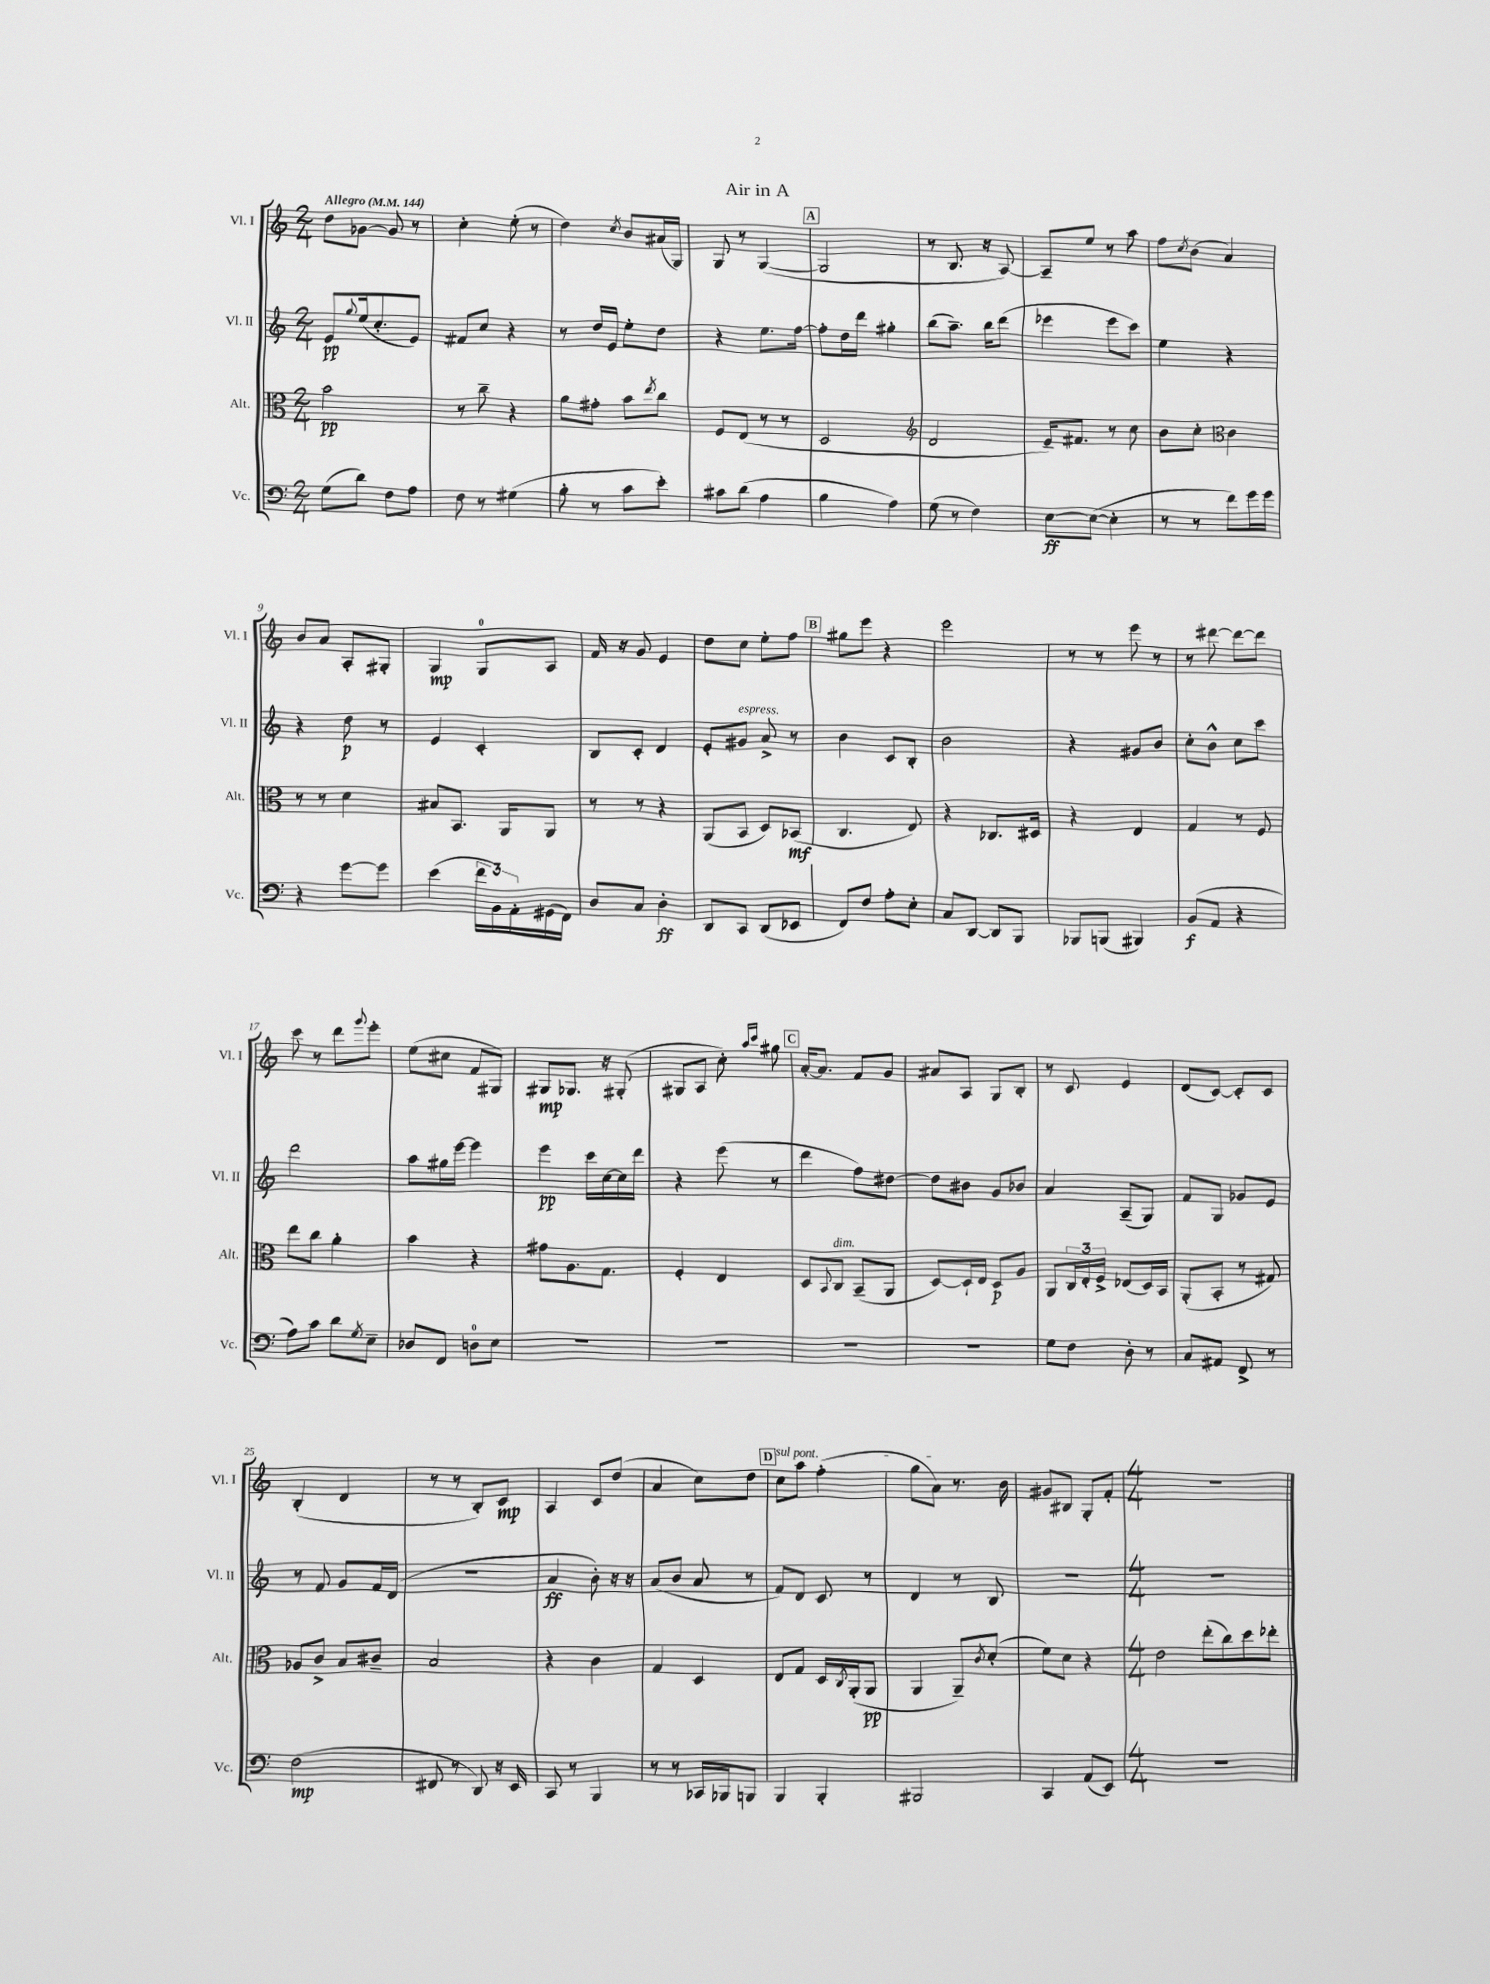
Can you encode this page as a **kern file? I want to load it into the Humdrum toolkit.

**kern	**dynam	**kern	**dynam	**kern	**dynam	**kern	**dynam
*part4	*part4	*part3	*part3	*part2	*part2	*part1	*part1
*staff4	*staff4	*staff3	*staff3	*staff2	*staff2	*staff1	*staff1
*I"Vc.	*	*I"Alt.	*	*I"Vl. II	*	*I"Vl. I	*
*I'Vc.	*	*I'Alt.	*	*I'Vl. II	*	*I'Vl. I	*
*clefF4	*	*clefC3	*	*clefG2	*	*clefG2	*
*k[]	*	*k[]	*	*k[]	*	*k[]	*
*M2/4	*	*M2/4	*	*M2/4	*	*M2/4	*
*MM144	*	*MM144	*	*MM144	*	*MM144	*
=1	=1	=1	=1	=1	=1	=1	=1
!	!	!	!	!	!	!LO:TX:a:B:t=Allegro	!
(8G\L	.	2b\	pp	8e/L	pp	8dd\L	.
.	.	.	.	8qqgg/	.	.	.
8d\J)	.	.	.	(16ee/k	.	[8g-X\J	.
.	.	.	.	8.cc'/	.	.	.
8F\L	.	.	.	.	.	8g-/]	.
8A\J	.	.	.	8e/J)	.	8r	.
=2	=2	=2	=2	=2	=2	=2	=2
8F\	.	8r	.	8f#X/L	.	4cc'\	.
8r	.	8cc~\	.	8cc/J	.	.	.
(4G#X\	.	4r	.	4r	.	(8ee'\	.
.	.	.	.	.	.	8r	.
=3	=3	=3	=3	=3	=3	=3	=3
8B'\	.	8a\L	.	8r	.	4dd\)	.
8r	.	8g#X'\J	.	16dd/LL	.	.	.
.	.	.	.	16e/JJ	.	.	.
.	.	.	.	.	.	8qcc/	.
8c\L	.	8b\L	.	8ee'\L	.	8b/L	.
.	.	8qee/	.	.	.	.	.
8e'\J)	.	8cc\J	.	8dd\J	.	(16a#X/L	.
.	.	.	.	.	.	16G/JJ)	.
=4	=4	=4	=4	=4	=4	=4	=4
8c#X\L	.	8F/L	.	4r	.	8G/	.
(8d\J	.	(8E/J	.	.	.	8r	.
4A\	.	8r	.	8.ee\L	.	([4G/	.
.	.	8r	.	.	.	.	.
.	.	.	.	[16ff\Jk	.	.	.
!!LO:REH:place=s1:t=A
=5	=5	=5	=5	=5	=5	=5	=5
4B\	.	2D/	.	8ff'\L]	.	2G/]	.
.	.	.	.	16dd\L	.	.	.
.	.	.	.	16ddd\JJ	.	.	.
4A\)	.	.	.	4gg#X'\	.	.	.
=6	=6	=6	=6	=6	=6	=6	=6
*	*	*clefG2	*	*	*	*	*
(8G\	.	2d/	.	(8bb\L	.	8r	.
8r	.	.	.	8.aa~\J)	.	8.B/	.
4F\)	.	.	.	.	.	.	.
.	.	.	.	16bb\KL	.	16r	.
.	.	.	.	(8ddd\J	.	[8A/)	.
=7	=7	=7	=7	=7	=7	=7	=7
[8E\L	ff	16e~/KL)	.	4eee-X\	.	8A~/L]	.
.	.	8.f#X/J	.	.	.	.	.
(8E\J_	.	.	.	.	.	8ee/J	.
4E'\]	.	8r	.	8eee-\L	.	8r	.
.	.	8cc\	.	8ccc\J)	.	8aa\	.
=8	=8	=8	=8	=8	=8	=8	=8
8r	.	8b\L	.	4ee\	.	8ff\L	.
.	.	.	.	.	.	8qcc/	.
8r	.	8cc'\J	.	.	.	(8b\J	.
*	*	*clefC3	*	*	*	*	*
8f\L)	.	4c\	.	4r	.	4a/)	.
16g\L	.	.	.	.	.	.	.
16g\JJ	.	.	.	.	.	.	.
!!LO:LB:g=z
=9	=9	=9	=9	=9	=9	=9	=9
4r	.	8r	.	4r	.	8b/L	.
.	.	8r	.	.	.	8a/J	.
[8g\L	.	4d\	.	8dd\	p	8A'/L	.
8g\J]	.	.	.	8r	.	8G#X'/J	.
=10	=10	=10	=10	=10	=10	=10	=10
(4e\	.	8B#X/L	.	4e/	.	4G/	mp
.	.	8.BB/J	.	.	.	.	.
24f\LL	.	.	.	4c'/	.	8G/L	.
24BB\)	.	.	.	.	.	.	.
.	.	16AA/KL	.	.	.	.	.
24AA'\	.	.	.	.	.	.	.
(16GG#X\	.	8AA/J	.	.	.	8A/J	.
16FF\JJ)	.	.	.	.	.	.	.
=11	=11	=11	=11	=11	=11	=11	=11
8D/L	.	8r	.	8B/L	.	16f/	.
.	.	.	.	.	.	16r	.
8C/J	.	8r	.	8c'/J	.	8g/	.
4D'\	ff	4r	.	4d/	.	4e/	.
=12	=12	=12	=12	=12	=12	=12	=12
8DD/L	.	(8AA/L	.	8e'/L	.	8dd\L	.
!	!	!	!	!LO:TX:a:i:t=espress.	!	!	!
8CC/J	.	8BB/J	.	8g#X/J	.	8cc\J	.
(8DD/L	.	8D/L)	.	8a^/	.	8ee'\L	.
8EE-X/J	.	(8BB-X/J	mf	8r	.	8ff\J	.
!!LO:REH:place=s1:t=B
=13	=13	=13	=13	=13	=13	=13	=13
8FF/L)	.	4.C/	.	4b\	.	8gg#X\L	.
8F/J	.	.	.	.	.	8eee\J	.
8A'\L	.	.	.	8c/L	.	4r	.
8E'\J	.	8E/)	.	8B'/J	.	.	.
=14	=14	=14	=14	=14	=14	=14	=14
8C/L	.	4r	.	2b\	.	2eee\	.
[8DD/J	.	.	.	.	.	.	.
8DD/L]	.	8.C-X/L	.	.	.	.	.
8BBB/J	.	.	.	.	.	.	.
.	.	16D#X/Jk	.	.	.	.	.
=15	=15	=15	=15	=15	=15	=15	=15
8BBB-X/L	.	4r	.	4r	.	8r	.
(8BBBn/J	.	.	.	.	.	8r	.
4BBB#X/)	.	4E/	.	8g#X/L	.	8eee\	.
.	.	.	.	8b/J	.	8r	.
=16	=16	=16	=16	=16	=16	=16	=16
(8BB/L	f	4G/	.	8cc'\L	.	8r	.
8AA/J	.	.	.	8b^^\J	.	[8ddd#X\	.
4r	.	8r	.	8cc\L	.	8ddd#\L_	.
.	.	8F/	.	8ccc\J	.	8ddd#\J]	.
!!LO:LB:g=z
=17	=17	=17	=17	=17	=17	=17	=17
8A\L)	.	8ee\L	.	2ddd\	.	8ccc\	.
8c\J	.	8cc\J	.	.	.	8r	.
8d\L	.	4a'\	.	.	.	8ddd\L	.
8qG/	.	.	.	.	.	8qqggg/	.
8E~\J	.	.	.	.	.	8eee'\J	.
=18	=18	=18	=18	=18	=18	=18	=18
8D-X/L	.	4b\	.	8aa\L	.	(8ee\L	.
8FF/J	.	.	.	16gg#X\L	.	8cc#X\J	.
.	.	.	.	[16eee\JJ	.	.	.
8Dn\L	.	4r	.	4eee\]	.	8f/L	.
8E\J	.	.	.	.	.	8G#X/J)	.
=19	=19	=19	=19	=19	=19	=19	=19
2r	.	8g#X\L	.	4eee\	pp	8G#X/L	mp
.	.	8.A\	.	.	.	8.G-X/J	.
.	.	.	.	16ccc\LL	.	.	.
.	.	8.G\J	.	[16cc\	.	16r	.
.	.	.	.	16cc\]	.	(8G#X'/	.
.	.	.	.	16ddd\JJ	.	.	.
=20	=20	=20	=20	=20	=20	=20	=20
2r	.	4F'/	.	4r	.	8G#X/L	.
.	.	.	.	.	.	8A/J	.
.	.	4E/	.	(8eee\	.	8cc'\)	.
.	.	.	.	.	.	16qqaa/LL	.
.	.	.	.	.	.	16qqccc/JJ	.
.	.	.	.	8r	.	8gg#X\	.
!!LO:REH:place=s1:t=C
=21	=21	=21	=21	=21	=21	=21	=21
2r	.	8D/L	.	4ddd\	.	[16a'/KL	.
.	.	.	.	.	.	8.a/J]	.
.	.	8qqBB/	.	.	.	.	.
!	!	!LO:TX:a:i:t=dim.	!	!	!	!	!
.	.	8C/J	.	.	.	.	.
.	.	(8BB~/L	.	8ff\L)	.	8f/L	.
.	.	8AA/J	.	[8dd#X\J	.	8g/J	.
=22	=22	=22	=22	=22	=22	=22	=22
2r	.	[8D/L)	.	8dd#\L]	.	8a#X/L	.
.	.	16D`/L]	.	8b#X\J	.	8A/J	.
.	.	16E/JJ	.	.	.	.	.
.	.	8D/L	p	8g/L	.	8G/L	.
.	.	8A/J	.	8b-X/J	.	8B'/J	.
=23	=23	=23	=23	=23	=23	=23	=23
8G\L	.	8AA/L	.	4a/	.	8r	.
8F\J	.	24C/L	.	.	.	8c/	.
.	.	24E'/	.	.	.	.	.
.	.	24F^/JJ	.	.	.	.	.
8D'\	.	(8E-X/L	.	(8A~/L	.	4e/	.
8r	.	16D/L)	.	8G/J)	.	.	.
.	.	16BB/JJ	.	.	.	.	.
=24	=24	=24	=24	=24	=24	=24	=24
8C/L	.	(8AA'/L	.	8f/L	.	(8d/L	.
8AA#X/J	.	8BB'/J	.	8G/J	.	[8c/J)	.
8FF^/	.	8r	.	8g-X/L	.	8c'/L]	.
8r	.	8G#X/)	.	8e/J	.	8c/J	.
!!LO:LB:g=z
=25	=25	=25	=25	=25	=25	=25	=25
(2F\	mp	8A-X/L	.	8r	.	(4B'/	.
.	.	8c^/J	.	8f/	.	.	.
.	.	8B/L	.	8g/L	.	4d/	.
.	.	8c#X~/J	.	16f/L	.	.	.
.	.	.	.	(16d/JJ	.	.	.
=26	=26	=26	=26	=26	=26	=26	=26
8FF#X/	.	2B/	.	2r	.	8r	.
8r	.	.	.	.	.	8r	.
8DD/)	.	.	.	.	.	8B'/L)	.
16r	.	.	.	.	.	8c/J	mp
16EE/	.	.	.	.	.	.	.
=27	=27	=27	=27	=27	=27	=27	=27
8CC/	.	4r	.	4a/	ff	4A/	.
8r	.	.	.	.	.	.	.
4BBB/	.	4c\	.	8b'\)	.	8c/L	.
.	.	.	.	16r	.	(8dd/J	.
.	.	.	.	16r	.	.	.
=28	=28	=28	=28	=28	=28	=28	=28
8r	.	4G/	.	(8a/L	.	4a/	.
8r	.	.	.	8b/J	.	.	.
16CC-X/LL	.	4D/	.	8a/	.	8cc\L)	.
16BBB-X/J	.	.	.	.	.	.	.
8BBBn/J	.	.	.	8r	.	8dd\J	.
!!LO:REH:place=s1:t=D
=29	=29	=29	=29	=29	=29	=29	=29
!	!	!	!	!	!	!LO:TX:a:i:t=sul pont.	!
4BBB/	.	8E/L	.	8f/L)	.	8cc\L	.
.	.	8G/J	.	8d/J	.	8aa\J	.
4BBB'/	.	16D/LL	.	8c/	.	(4ff'\	.
.	.	8qC/	.	.	.	.	.
.	.	(16AA'/J	.	.	.	.	.
.	.	8AA/J	pp	8r	.	.	.
=30	=30	=30	=30	=30	=30	=30	=30
2BBB#X/	.	4AA/	.	4d/	.	8gg\L	.
.	.	.	.	.	.	8a\J)	.
.	.	8AA~/L)	.	8r	.	8.r	.
.	.	8qc/	.	.	.	.	.
.	.	(8d'/J	.	8B/	.	.	.
.	.	.	.	.	.	16b\	.
=31	=31	=31	=31	=31	=31	=31	=31
4CC/	.	8f\L)	.	2r	.	8g#X/L	.
.	.	8d\J	.	.	.	8B#X/J	.
(8AA/L	.	4r	.	.	.	8G'/L	.
8EE/J)	.	.	.	.	.	8f'/J	.
=32	=32	=32	=32	=32	=32	=32	=32
*M4/4	*	*M4/4	*	*M4/4	*	*M4/4	*
1r	.	2e\	.	1r	.	1r	.
.	.	(8ee'\L	.	.	.	.	.
.	.	8cc\)	.	.	.	.	.
.	.	8dd\	.	.	.	.	.
.	.	8ee-X'\J	.	.	.	.	.
==	==	==	==	==	==	==	==
*-	*-	*-	*-	*-	*-	*-	*-
